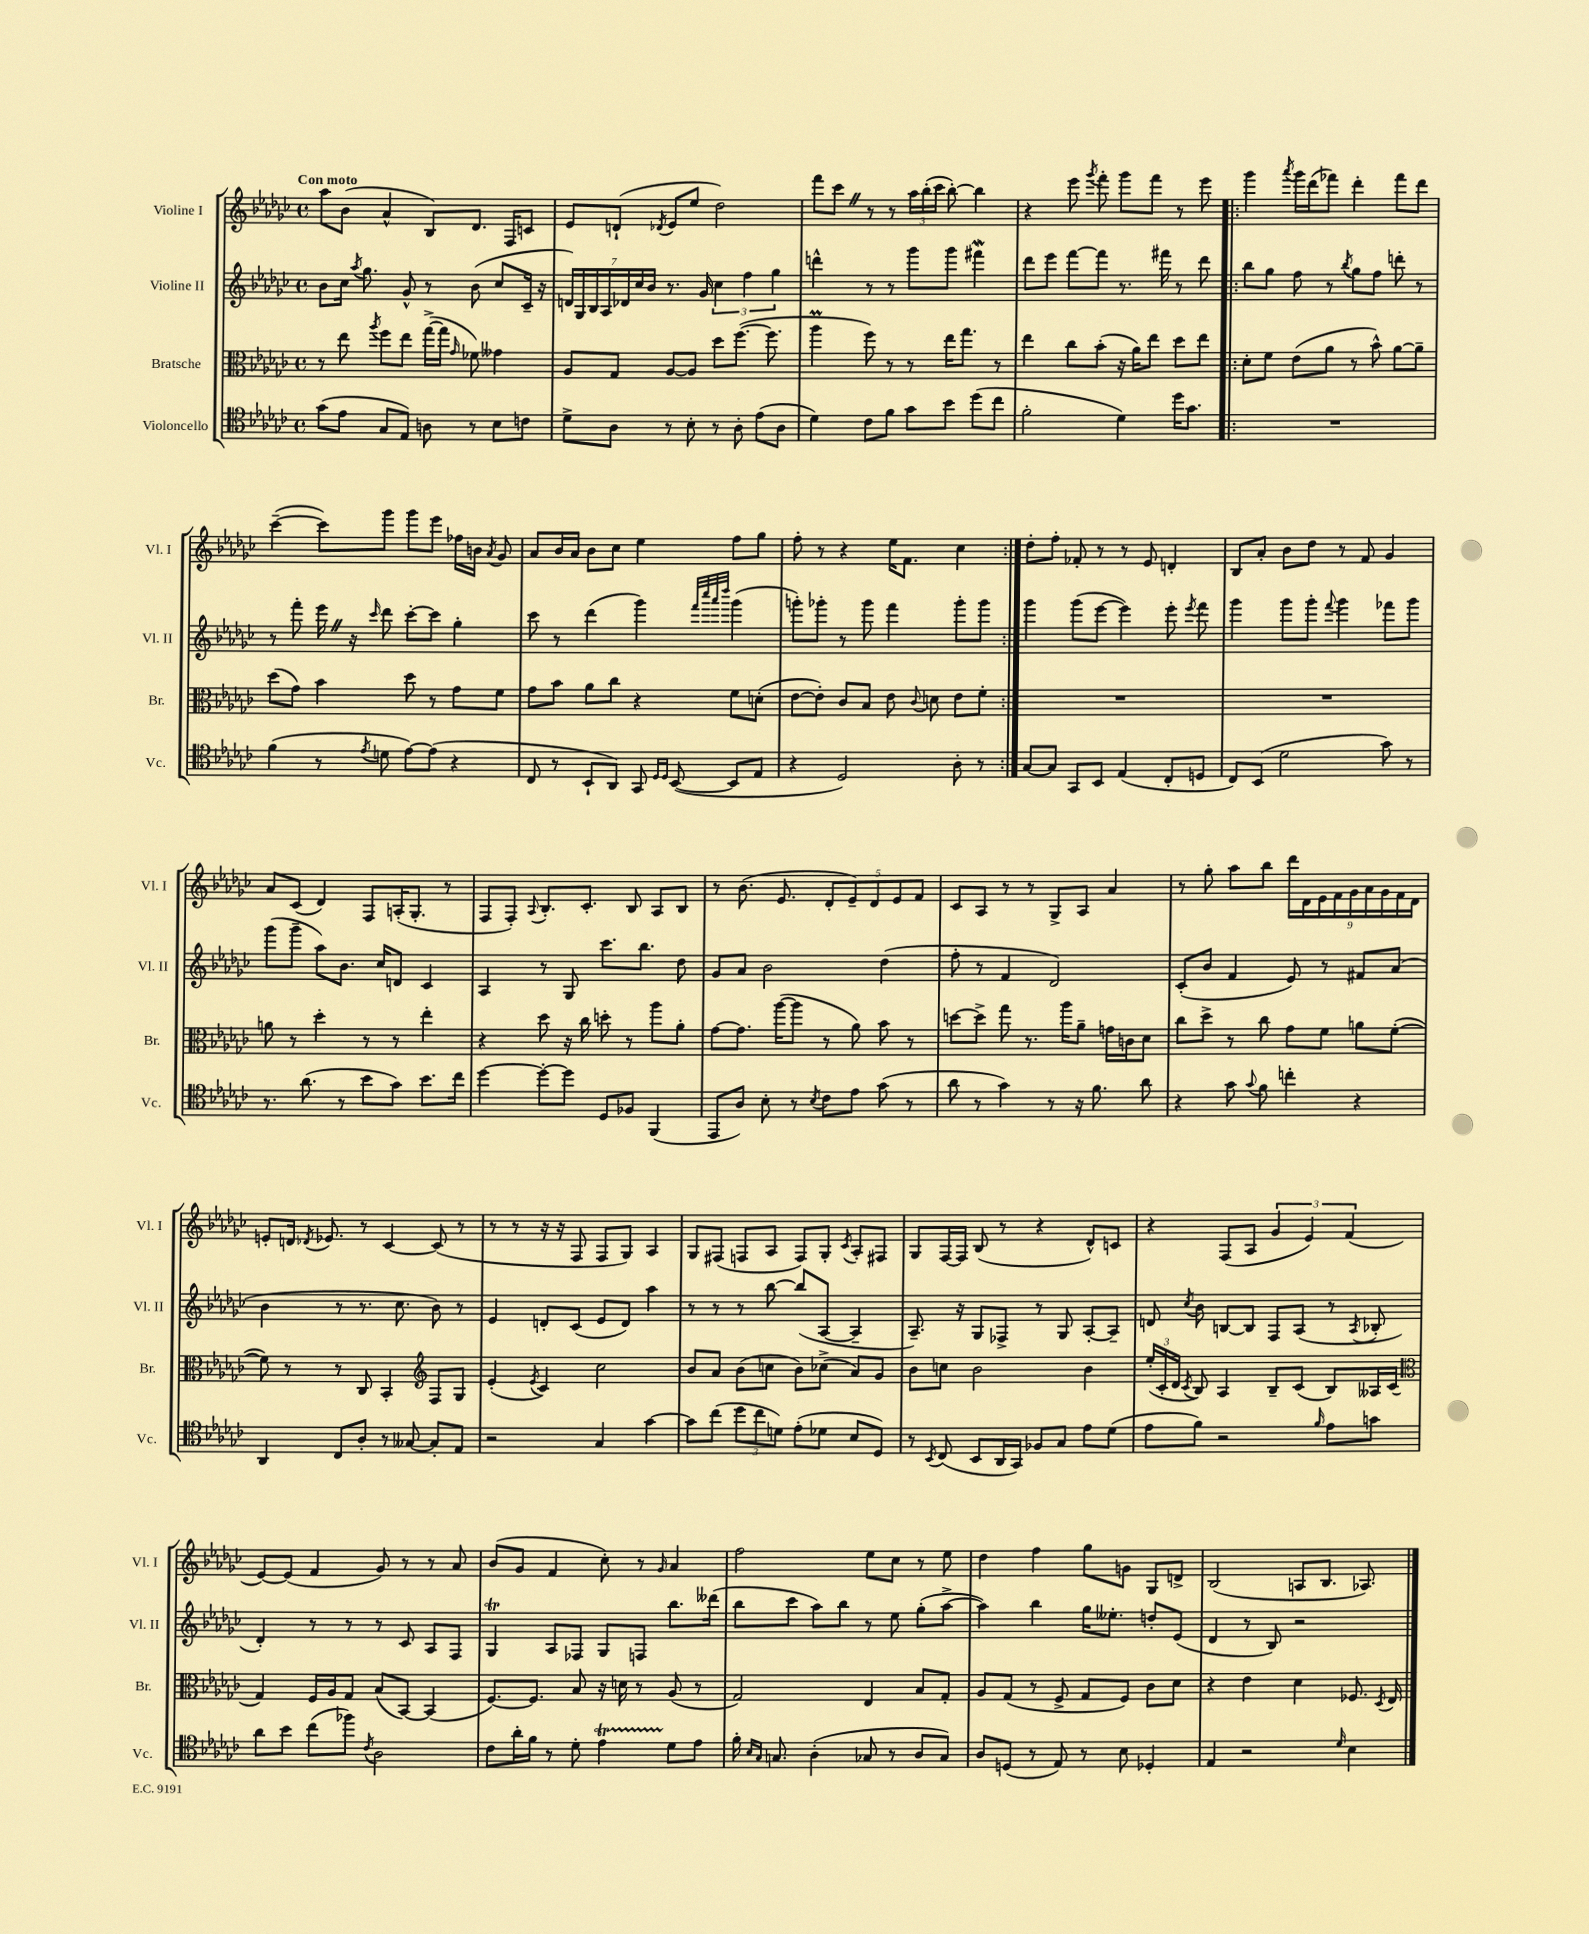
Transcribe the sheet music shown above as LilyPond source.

<<
\new StaffGroup <<
\new Staff = "s0" \with { instrumentName = "Violine I" shortInstrumentName = "Vl. I" } {
    \clef treble \key ges \major \defaultTimeSignature \time 4/4 \tempo "Con moto"
    \autoBeamOff aes''8[ bes'8]( aes'4-^ bes8[) des'8.] f16[ c'8] |
    ees'8[ d'8]-!( \acciaccatura { des'8 } ees'8[ ees''8] des''2) |
    f'''8[ ces'''8] \once \override BreathingSign.text = \markup { \musicglyph "scripts.caesura.straight" } \breathe r8 r8 \tuplet 3/2 { aes''16[ bes''16-.( ces'''16] } bes''8~-.) bes''4 |
    r4 ees'''8 \acciaccatura { ges'''8 } f'''8-. ges'''8[ f'''8] r8 ees'''8 |
    \repeat volta 2 { ges'''4 \acciaccatura { aes'''8 } ges'''16[ des'''16( fes'''8]) des'''4-. fes'''8[ des'''8] |
    ces'''4~--( ces'''8[) ges'''8] ges'''8[ ees'''8] fes''16[ b'16] \acciaccatura { aes'8 } ges'8 |
    aes'8[ bes'16 aes'16] bes'8[ ces''8] ees''4 f''8[ ges''8] |
    f''8-. r8 r4 ees''16[ f'8.] ces''4 | }
    des''8[-. f''8]-. fes'8-. r8 r8 ees'8 d'4-. |
    bes8[ aes'8]-. bes'8[ des''8] r8 f'8 ges'4 |
    aes'8[ ces'8]( des'4) f8[ a16-.( ges8.]-. r8 |
    f8[ f8]-.) \appoggiatura { aes8 } bes8.[-. ces'8.]-. bes8 aes8[ bes8] |
    r8 bes'8.( ees'8. \tuplet 5/4 { des'8[-. ees'8--) des'8 ees'8 f'8] } |
    ces'8[ aes8] r8 r8 ges8[-> aes8] aes'4 |
    r8 ges''8-. aes''8[ bes''8] \tuplet 9/8 { des'''16[ des'16 ees'16 f'16 ges'16 aes'16 ges'16 f'16 des'16] } |
    e'8[-. d'16] \acciaccatura { des'8 } ees'8. r8 ces'4~ ces'8( r8 |
    r8 r8 r16 r16 f8 f8[ ges8]) aes4 |
    ges8[ fis8]( f8[ aes8] f8[) ges8]-. \acciaccatura { ces'8 } aes8[-. fis8] |
    ges8[ f16~ f16] bes8( r8 r4 des'8[-^) c'8] |
    r4 f8[( aes8] \tuplet 3/2 { ges'4 ees'4) f'4( } |
    ees'8[~) ees'8]( f'4 ges'8) r8 r8 aes'8 |
    bes'8[( ges'8] f'4 ces''8-.) r8 \grace { ges'16 } aes'4 |
    f''2 ees''8[ ces''8] r8 ees''8 |
    des''4 f''4 ges''8[ g'8] ges8[ d'8]-> |
    bes2( a8[ bes8.] aes8.) \bar "|." |
}
\new Staff = "s1" \with { instrumentName = "Violine II" shortInstrumentName = "Vl. II" } {
    \clef treble \key ges \major \defaultTimeSignature \time 4/4
    \autoBeamOff bes'8[ ces''16] \acciaccatura { aes''8 } ges''8. ges'8-^ r8 bes'8( ces''8[ ces'16]-- r16 |
    \tuplet 7/4 { d'16[) ges16 bes16 aes16 des'16 ces''16 bes'16] } r8. ges'16 \tuplet 3/2 { ces''4 f''4 ges''4 } |
    d'''4-^ r8 r8 ges'''8[ ges'''8] fis'''4\mordent |
    des'''8[ ees'''8] f'''8[~ f'''8] r8. fis'''16 r8 des'''8 |
    \repeat volta 2 { bes''8[ ges''8] f''8 r8 \acciaccatura { bes''8 } ges''8[ f''8] d'''8-. r8 |
    r8 f'''8-. ees'''16 \once \override BreathingSign.text = \markup { \musicglyph "scripts.caesura.straight" } \breathe r16 \grace { ces'''16 } des'''8 ces'''8[~-. ces'''8] ges''4-. |
    ces'''8 r8 des'''4( ges'''4) \grace { f'''32[ ces''''32 aes'''32 des''''32] } ges'''4( |
    g'''8[-.) ges'''8]-. r8 ges'''8 f'''4 ges'''8[-. ges'''8] | }
    ges'''4 ges'''8[( ees'''8]~ ees'''4) ees'''8-. \acciaccatura { ees'''8 } f'''8 |
    ges'''4 ges'''8[ ges'''8]-. \appoggiatura { f'''8 } ges'''4 fes'''8[ ges'''8] |
    ges'''8[( ges'''8]-- aes''8[) bes'8.] ces''16[ d'8] ces'4 |
    aes4 r8 ges8 ces'''8.[ bes''8.] des''8 |
    ges'8[ aes'8] bes'2 des''4( |
    f''8-. r8 f'4 des'2) |
    ces'8[-.( bes'8] f'4 ees'8) r8 fis'8[ aes'8]( |
    bes'4 r8 r8. ces''8. bes'8) r8 |
    ees'4 d'8[-. ces'8]( ees'8[ d'8]) aes''4 |
    r8 r8 r8 bes''8~ bes''8[( aes8]~ aes4-- |
    aes8.--) r16 ges8[ fes8]-> r8 ges8 aes8[~-. aes8]-- |
    d'8 \acciaccatura { ces''8 } bes'8 b8[~ b8] f8[ aes8]( r8 \acciaccatura { aes8 } bes8-. |
    des'4-.) r8 r8 r8 ces'8 aes8[ f8] |
    ges4\trill aes8[ fes8] ges8[ f8] bes''8.[ deses'''16]( |
    bes''8[ ces'''8] aes''8[) bes''8] r8 ees''8 ges''8[-.( aes''8]~-> |
    aes''4) bes''4 ges''16[ eeses''8.]-. d''8[-. ees'8]( |
    des'4 r8 bes8) r2 \bar "|." |
}
\new Staff = "s2" \with { instrumentName = "Bratsche" shortInstrumentName = "Br." } {
    \clef alto \key ges \major \defaultTimeSignature \time 4/4
    \autoBeamOff r8 ees''8 \acciaccatura { aes''8 } f''8[ ees''8] ges''16[~->( ges''16] \grace { ges'16 } fes'8) geses'4 |
    aes8[ ges8] aes8[~ aes8] des''8[ f''8.]~( f''8. |
    aes''4\prall f''8) r8 r8 ees''16[ ges''8.] r8 |
    ees''4 ces''8[ bes'8]-.( r16 aes'16[) ees''8] des''8[ ees''8] |
    \repeat volta 2 { des'8[-. f'8] ees'8[( aes'8] r8 bes'8-^) aes'8[~ aes'8]-- |
    des''8[( ges'8]) bes'4 des''8 r8 ges'8[ f'8] |
    ges'8[ bes'8] aes'8[ ces''8] r4 f'8[ d'8]-.( |
    ees'8[~ ees'8]-.) ces'8[ bes8] ees'8 \appoggiatura { ces'8 } d'8 ees'8[ f'8]-. | }
    R1 |
    R1 |
    a'8 r8 des''4-. r8 r8 ees''4-. |
    r4 des''8 r16 ces''16 d''8-. r8 aes''8[ aes'8]-. |
    ges'8[~ ges'8.] aes''16[~( aes''8] r8 aes'8) bes'8 r8 |
    d''8[~ d''8]-> ges''8 r8. aes''16[ aes'8]-- g'16[ c'16 des'8] |
    ces''8[ des''8]-> r8 ces''8 ges'8[ f'8] a'8[ f'8]~-.( |
    f'8) r8 r8 ces8 bes,4-. \clef treble f8[ ges8] |
    ees'4-.( \acciaccatura { ees'8 } ces'4) ces''2 |
    bes'8[ aes'8] bes'8[( c''8] bes'8[) ces''8]->( aes'8[) ges'8] |
    bes'8[ c''8] bes'2 bes'4 |
    \tuplet 3/2 { ees''16[-.( ces'16-. des'16] } \acciaccatura { ces'8 } bes8) aes4 bes8[-- ces'8]( bes8[) aeses16 ces'16]( |
    \clef alto ges4) f16[ aes16 ges8] bes8[( bes,8]~) bes,4( |
    f8.[~) f8.] bes8 r16 d'16 r8 aes8( r8 |
    ges2) ees4 bes8[ ges8]-. |
    aes8[ ges8]( r8 f8-> ges8[ f8]) ces'8[ des'8] |
    r4 ees'4 des'4 fes8. \acciaccatura { des8 } ees16 \bar "|." |
}
\new Staff = "s3" \with { instrumentName = "Violoncello" shortInstrumentName = "Vc." } {
    \clef tenor \key ges \major \defaultTimeSignature \time 4/4
    \autoBeamOff ges'8[( ees'8] ges8[ ees8]) a8 r8 bes8[ c'8] |
    des'8[-> aes8] r8 bes8-. r8 aes8-. ees'8[( aes8] |
    des'4) ces'8[ f'8] ges'8[ bes'8] des''8[( ces''8] |
    f'2-. des'4) des''16[ ges'8.] |
    \repeat volta 2 { R1 |
    f'4( r8 \acciaccatura { ees'8 } d'8 ees'8[~) ees'8]( r4 |
    ces8 r8 bes,8[-! aes,8]) ges,8 \grace { des16[ des16] } bes,8~( bes,8[ ees8] |
    r4 des2) aes8-. r8 | }
    ges8[~ ges8] ges,8[ bes,8] ees4( ces8[-. d8] |
    ces8[) bes,8]( des'2 ges'8) r8 |
    r8. aes'8.( r8 bes'8[ ges'8]) bes'8.[ ces''16] |
    des''4~ des''8[~-. des''8] des8[ fes8] f,4( |
    ees,8[ aes8]) bes8-. r8 \acciaccatura { bes8 } ces'8[ ees'8] ges'8( r8 |
    aes'8 r8 ges'4) r8 r16 f'8. aes'8 |
    r4 ges'8 \appoggiatura { ges'8 } f'8 c''4-. r4 |
    aes,4 ces8[ aes8]-. r8 geses8~ geses8[-. ees8] |
    r2 ges4 ges'4~ |
    ges'8[ ces''8]( \tuplet 3/2 { des''8[ ces''8 d'8]) } ees'8[-.( des'8] bes8[ des8]) |
    r8 \acciaccatura { bes,8 } ces8( bes,8[ aes,16 ges,16]) fes8[ ges8] ees'8[ des'8]( |
    ees'8[ f'8]) r2 \grace { f'16 } ees'8[ g'8] |
    aes'8[ bes'8] ces''8[( fes''8]) \acciaccatura { ces'8 } aes2 |
    ces'8[ aes'16-. f'16] r8 des'8-. ees'4\startTrillSpan des'8[\stopTrillSpan ees'8] |
    f'16-. \grace { bes16[ ges16] } g8. aes4-.( ges8 r8 aes8[ ges8]) |
    aes8[ d8]( r8 ees8) r8 bes8 des4-. |
    ees4 r2 \grace { des'16 } bes4 \bar "|." |
}
>>
>>
\layout { \context { \Score \remove "Bar_number_engraver" } }
